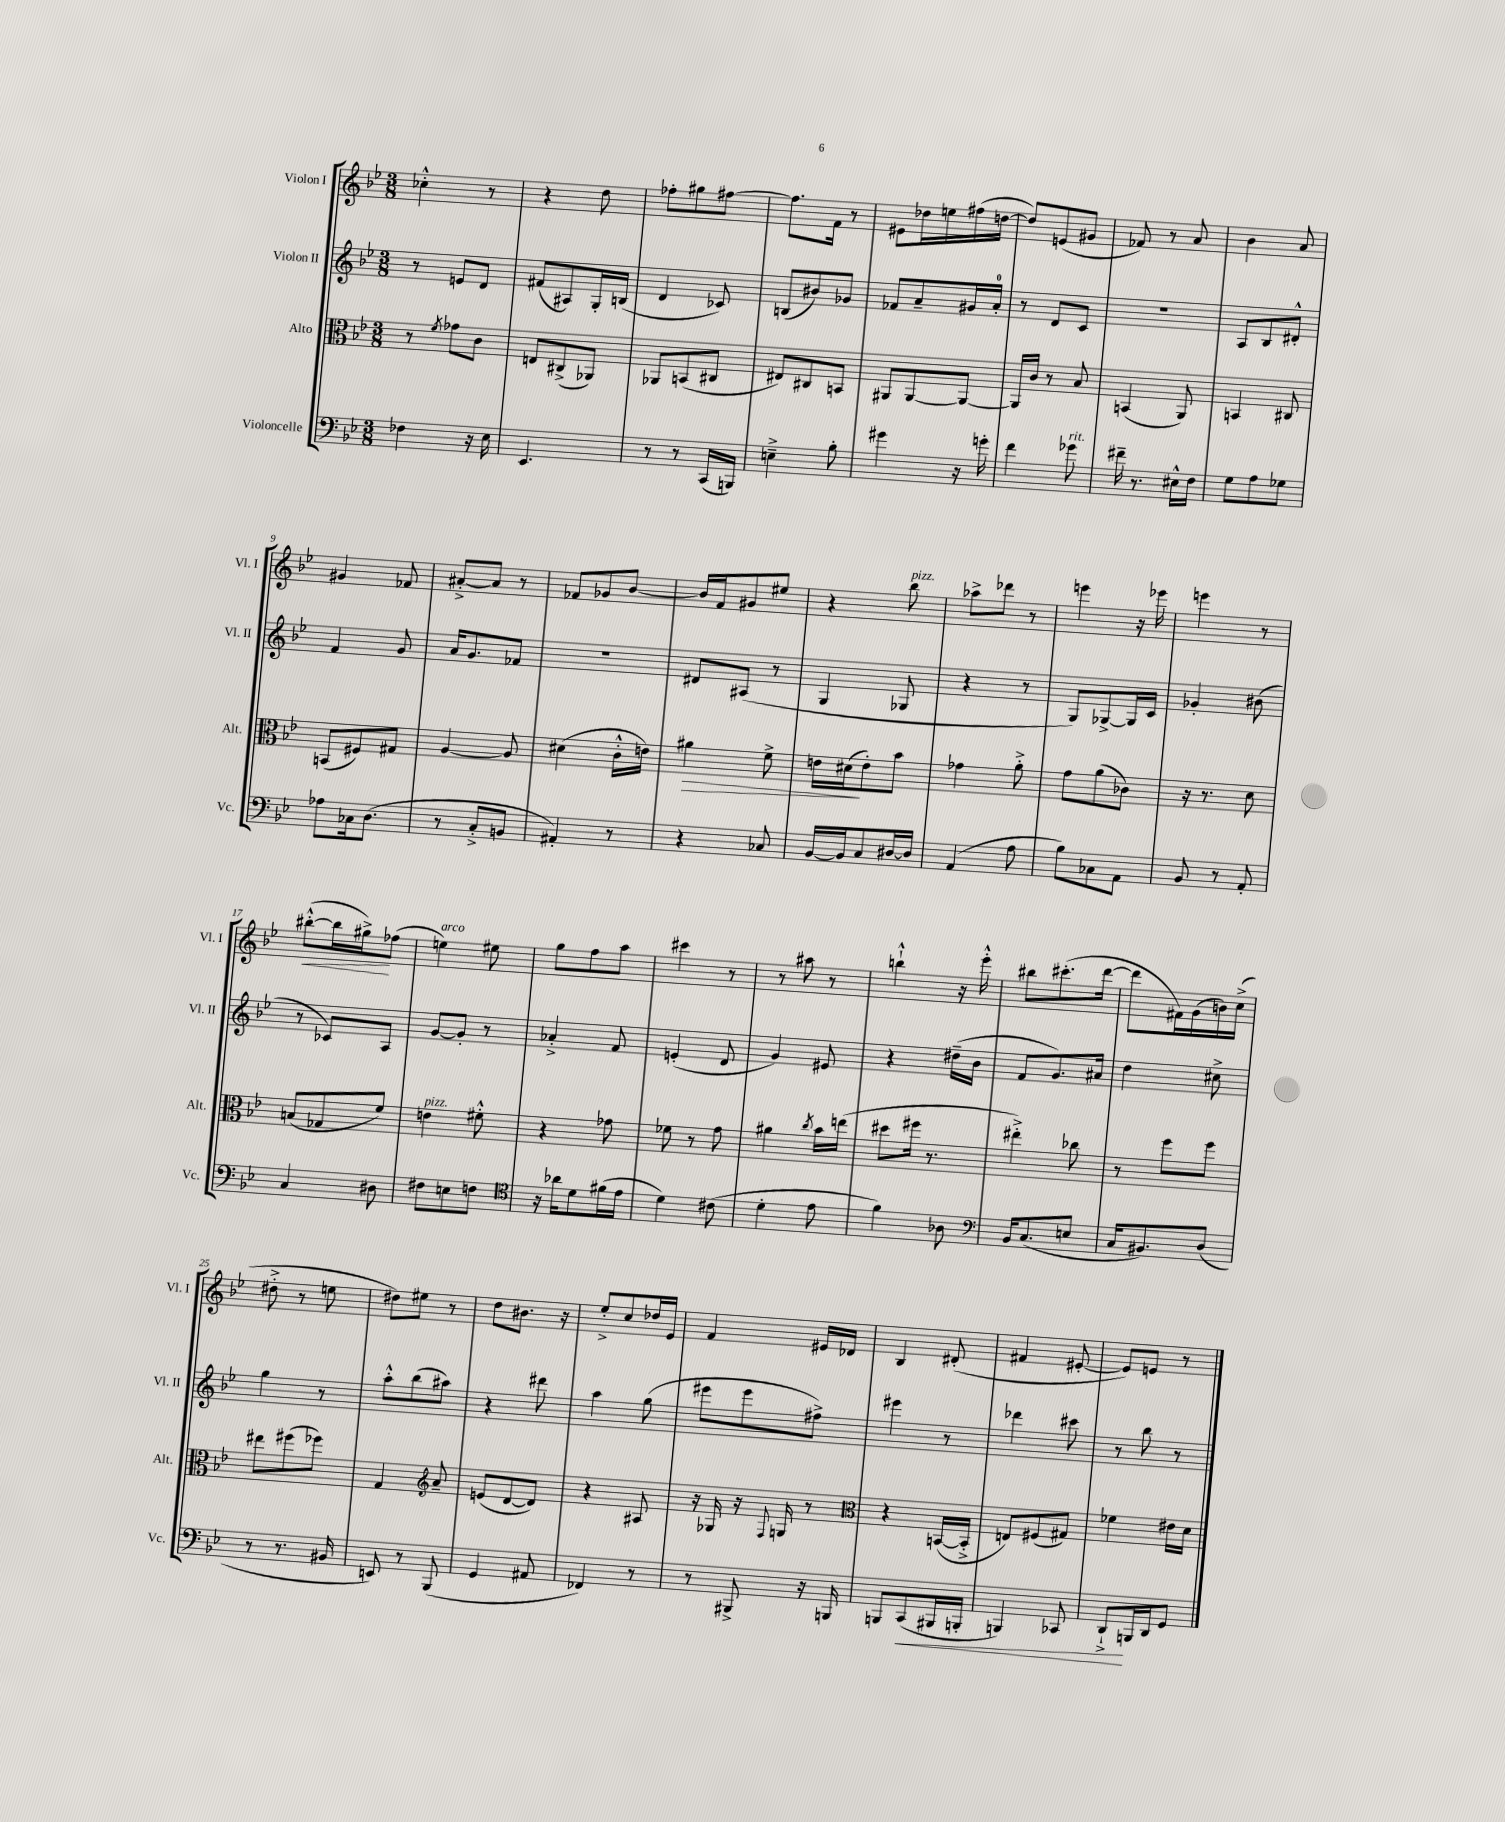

**kern	**dynam	**kern	**dynam	**kern	**kern	**dynam
*part4	*part4	*part3	*part3	*part2	*part1	*part1
*staff4	*staff4	*staff3	*staff3	*staff2	*staff1	*staff1
*I"Violoncelle	*	*I"Alto	*	*I"Violon II	*I"Violon I	*
*I'Vc.	*	*I'Alt.	*	*I'Vl. II	*I'Vl. I	*
*clefF4	*	*clefC3	*	*clefG2	*clefG2	*
*k[b-e-]	*	*k[b-e-]	*	*k[b-e-]	*k[b-e-]	*
*M3/8	*	*M3/8	*	*M3/8	*M3/8	*
=1	=1	=1	=1	=1	=1	=1
4F-X\	.	8r	.	8r	4cc-X'^^\	.
.	.	8qf/	.	.	.	.
.	.	8g-X\L	.	8en/L	.	.
16r	.	8c\J	.	8d/J	8r	.
16E-\	.	.	.	.	.	.
=2	=2	=2	=2	=2	=2	=2
4.EE-/	.	8En/L	.	(8f#X/L	4r	.
.	.	(8C#X^/	.	8A#X/)	.	.
.	.	8AA-X/J)	.	16G'/L	8dd\	.
.	.	.	.	(16Bn/JJ	.	.
=3	=3	=3	=3	=3	=3	=3
8r	.	8AA-X/L	.	4d/	8ff-X'\L	.
8r	.	(8BBn/	.	.	8gg#X\	.
(16CC/LL	.	8C#X/J	.	8c-X/)	[8ff#X\J	.
16BBBn/JJ)	.	.	.	.	.	.
=4	=4	=4	=4	=4	=4	=4
4En~^\	.	8E#X/L)	.	(8Bn/L	8.ff#\L]	.
.	.	8C#X/	.	8b#X/)	.	.
.	.	.	.	.	16f\Jk	.
8B-'\	.	8BBn/J	.	8g-X/J	8r	.
=5	=5	=5	=5	=5	=5	=5
4g#X\	.	8AA#X/L	.	8f-X/L	8e#X\L	.
.	.	[8AA#/	.	8a~/	16dd-X\L	.
.	.	.	.	.	16een\	.
16r	.	8AA#/J_	.	16g#X/L	(16ff#X\	.
16gn'\	.	.	.	16a'/JJ	[16ddn\JJ	.
=6	=6	=6	=6	=6	=6	=6
4f\	.	16AA#/LL]	.	8r	8dd/L])	.
.	.	16c/JJ	.	.	.	.
.	.	8r	.	8d/L	(8en/	.
!LO:TX:a:i:t=rit.	!	!	!	!	!	!
8g-X\	.	8B-/	.	8c/J	8g#X/J	.
=7	=7	=7	=7	=7	=7	=7
16f#X~\	.	(4BBn/	.	4.r	8f-X/)	.
8.r	.	.	.	.	.	.
.	.	.	.	.	8r	.
16E#X^^\LL	.	8AA/)	.	.	8a/	.
16F\JJ	.	.	.	.	.	.
=8	=8	=8	=8	=8	=8	=8
8G\L	.	4BBn/	.	8A/L	4b-\	.
8A\	.	.	.	8B-/	.	.
8G-X\J	.	8C#X/	.	8d#X'^^/J	8a/	.
!!LO:LB:g=z
=9	=9	=9	=9	=9	=9	=9
8A-X\L	.	(8BBn/L	.	4f/	4g#X/	.
16C-X\k	.	8F#X/)	.	.	.	.
(8.D\J	.	.	.	.	.	.
.	.	8G#X/J	.	8g/	8f-X/	.
=10	=10	=10	=10	=10	=10	=10
8r	.	[4A/	.	16a/KL	[8a#X'^/L	.
.	.	.	.	8.g/	.	.
8C'^/L	.	.	.	.	8a#/J]	.
8BBn/J	.	8A/]	.	8f-X/J	8r	.
=11	=11	=11	=11	=11	=11	=11
4AA#X'/)	.	(4d#X\	.	4.r	8f-X/L	.
.	.	.	.	.	8g-X/	.
8r	.	16c'^^\LL	.	.	[8b-/J	.
.	.	16en\JJ)	.	.	.	.
=12	=12	=12	=12	=12	=12	=12
!	!	!	!LO:HP:b	!	!	!
4r	.	4a#X\	>	8d#X/L	16b-/LL]	.
.	.	.	.	.	16f/J	.
.	.	.	.	(8A#X/J	8g#X/	.
8C-X/	.	8f^\	.	8r	8ee#X/J	.
=13	=13	=13	=13	=13	=13	=13
[16BB-/LL	.	16en\LL	.	4G/	4r	.
16BB-/J]	.	(16d#X\J	.	.	.	.
8C/	.	8e'\)	]	.	.	.
!	!	!	!	!	!LO:TX:a:i:t=pizz.	!
[16D#X/L	.	8b-\J	.	8G-X/	8bb-\	.
16D#/JJ]	.	.	.	.	.	.
=14	=14	=14	=14	=14	=14	=14
(4AA/	.	4g-X\	.	4r	8aa-X^\L	.
.	.	.	.	.	8ddd-X\J	.
8A\	.	8a'^\	.	8r	8r	.
=15	=15	=15	=15	=15	=15	=15
8B-\L)	.	8g\L	.	8G/L)	4eeen\	.
8C-X\	.	(8a\	.	[8G-X^/	.	.
8AA\J	.	8c-X\J)	.	16G-/L]	16r	.
.	.	.	.	16c/JJ	16eee-X\	.
=16	=16	=16	=16	=16	=16	=16
8BB-/	.	16r	.	4g-X'/	4eeen\	.
.	.	8.r	.	.	.	.
8r	.	.	.	.	.	.
8AA'/	.	8d\	.	(8b#X\	8r	.
!!LO:LB:g=z
=17	=17	=17	=17	=17	=17	=17
!	!	!	!	!	!	!LO:HP:b
4C/	.	(8Bn/L	.	8r	([8bb#X'^^\L	<
.	.	8G-X/	.	8c-X/L)	16bb#\L]	.
.	.	.	.	.	16gg#X^\J)	.
8D#X\	.	8f/J)	.	8A/J	(8ff-X\J	[
=18	=18	=18	=18	=18	=18	=18
!	!	!	!	!	!LO:TX:a:i:t=arco	!
!	!	!LO:TX:a:i:t=pizz.	!	!	!	!
8F#X\L	.	4en\	.	[8g/L	4een\)	.
8En\	.	.	.	8g'/J]	.	.
8Fn\J	.	8f#X'^^\	.	8r	8ee#X\	.
=19	=19	=19	=19	=19	=19	=19
*clefC4	*	*	*	*	*	*
16r	.	4r	.	4a-X'^/	8gg\L	.
16a-X\KL	.	.	.	.	.	.
8d\	.	.	.	.	8ff\	.
(16f#X\L	.	8g-X\	.	8f/	8aa\J	.
16e-\JJ	.	.	.	.	.	.
=20	=20	=20	=20	=20	=20	=20
4d\)	.	8f-X\	.	(4en'/	4ccc#X\	.
.	.	8r	.	.	.	.
(8c#X\	.	8g\	.	8d/	8r	.
=21	=21	=21	=21	=21	=21	=21
4d'\	.	4a#X\	.	4g/)	8r	.
.	.	.	.	.	8aa#X\	.
.	.	8qcc/	.	.	.	.
8e-\	.	16b-\LL	.	8e#X/	8r	.
.	.	(16een\JJ	.	.	.	.
=22	=22	=22	=22	=22	=22	=22
4f\)	.	8dd#X\L	.	4r	4bbn`^^\	.
.	.	16ff#X\Jk	.	.	.	.
.	.	8.r	.	.	.	.
8A-X\	.	.	.	(16dd#X~\LL	16r	.
.	.	.	.	16b-\JJ	16eee-'^^\	.
=23	=23	=23	=23	=23	=23	=23
*clefF4	*	*	*	*	*	*
16BB-/KL	.	4ee#X'^\)	.	8f/L	8bb#X\L	.
(8.C/	.	.	.	.	.	.
.	.	.	.	8.g/)	(8.ccc#X'\	.
8En/J	.	8cc-X\	.	.	.	.
.	.	.	.	16a#X/Jk	[16ddd\Jk	.
=24	=24	=24	=24	=24	=24	=24
16C/KL	.	8r	.	4dd\	8ddd\L]	.
8.BB#X/)	.	.	.	.	.	.
.	.	8ff\L	.	.	16f#X\L)	.
.	.	.	.	.	(16g\	.
(8D/J	.	8ff\J	.	8cc#X^\	16bn\)	.
.	.	.	.	.	(16cc^\JJ	.
!!LO:LB:g=z
=25	=25	=25	=25	=25	=25	=25
8r	.	8ee#X\L	.	4gg\	8dd#X'^\	.
8.r	.	(8ff#X\	.	.	8r	.
.	.	8ff-X\J)	.	8r	8een\	.
16BB#X/	.	.	.	.	.	.
=26	=26	=26	=26	=26	=26	=26
8EEn/)	.	4G/	.	8aa'^^\L	8dd#X\L)	.
8r	.	.	.	(8bb-\	8ee#X\J	.
*	*	*clefG2	*	*	*	*
(8BBB-/	.	8a~/	.	8aa#X\J)	8r	.
=27	=27	=27	=27	=27	=27	=27
4GG/	.	(8en/L	.	4r	8dd\L	.
.	.	[8d/	.	.	8.b#X\J	.
8AA#X/	.	8d/J])	.	8ddd#X\	.	.
.	.	.	.	.	16r	.
=28	=28	=28	=28	=28	=28	=28
4FF-X/)	.	4r	.	4aa\	8ee-'^/L	.
.	.	.	.	.	8cc/	.
8r	.	8A#X/	.	(8gg\	16dd-X/L	.
.	.	.	.	.	16e-/JJ	.
=29	=29	=29	=29	=29	=29	=29
8r	.	16r	.	8eee#X\L	4f/	.
.	.	16G-X/	.	.	.	.
8BBB#X^/	.	16r	.	8eee#\	.	.
.	.	8qqF/	.	.	.	.
.	.	16Gn/	.	.	.	.
16r	.	8r	.	8ff#X^\J)	16e#X/LL	.
16BBBn/	.	.	.	.	16d-X/JJ	.
=30	=30	=30	=30	=30	=30	=30
*	*	*clefC3	*	*	*	*
8BBBn/L	.	4r	.	4eee#X\	4B-/	.
!	!LO:HP:b	!	!	!	!	!
(8CC/	<	.	.	.	.	.
16BBB#X/L	.	([16BBn/LL	.	8r	(8d#X'/	.
16BBBn'/JJ	.	16BB'^/JJ]	.	.	.	.
=31	=31	=31	=31	=31	=31	=31
4BBBn/)	.	8En/L)	.	4ddd-X\	4f#X/	.
.	.	(8F#X/	.	.	.	.
8CC-X/	.	8G#X/J)	.	8ccc#X\	[8e#X'/	.
=32	=32	=32	=32	=32	=32	=32
8DD`^/L	.	4f-X\	.	8r	8e#/L])	.
16BBBn/L	[	.	.	8bb-\	8en/J	.
16DD/J	.	.	.	.	.	.
8GG/J	.	16e#X\LL	.	8r	8r	.
.	.	16d\JJ	.	.	.	.
==	==	==	==	==	==	==
*-	*-	*-	*-	*-	*-	*-
